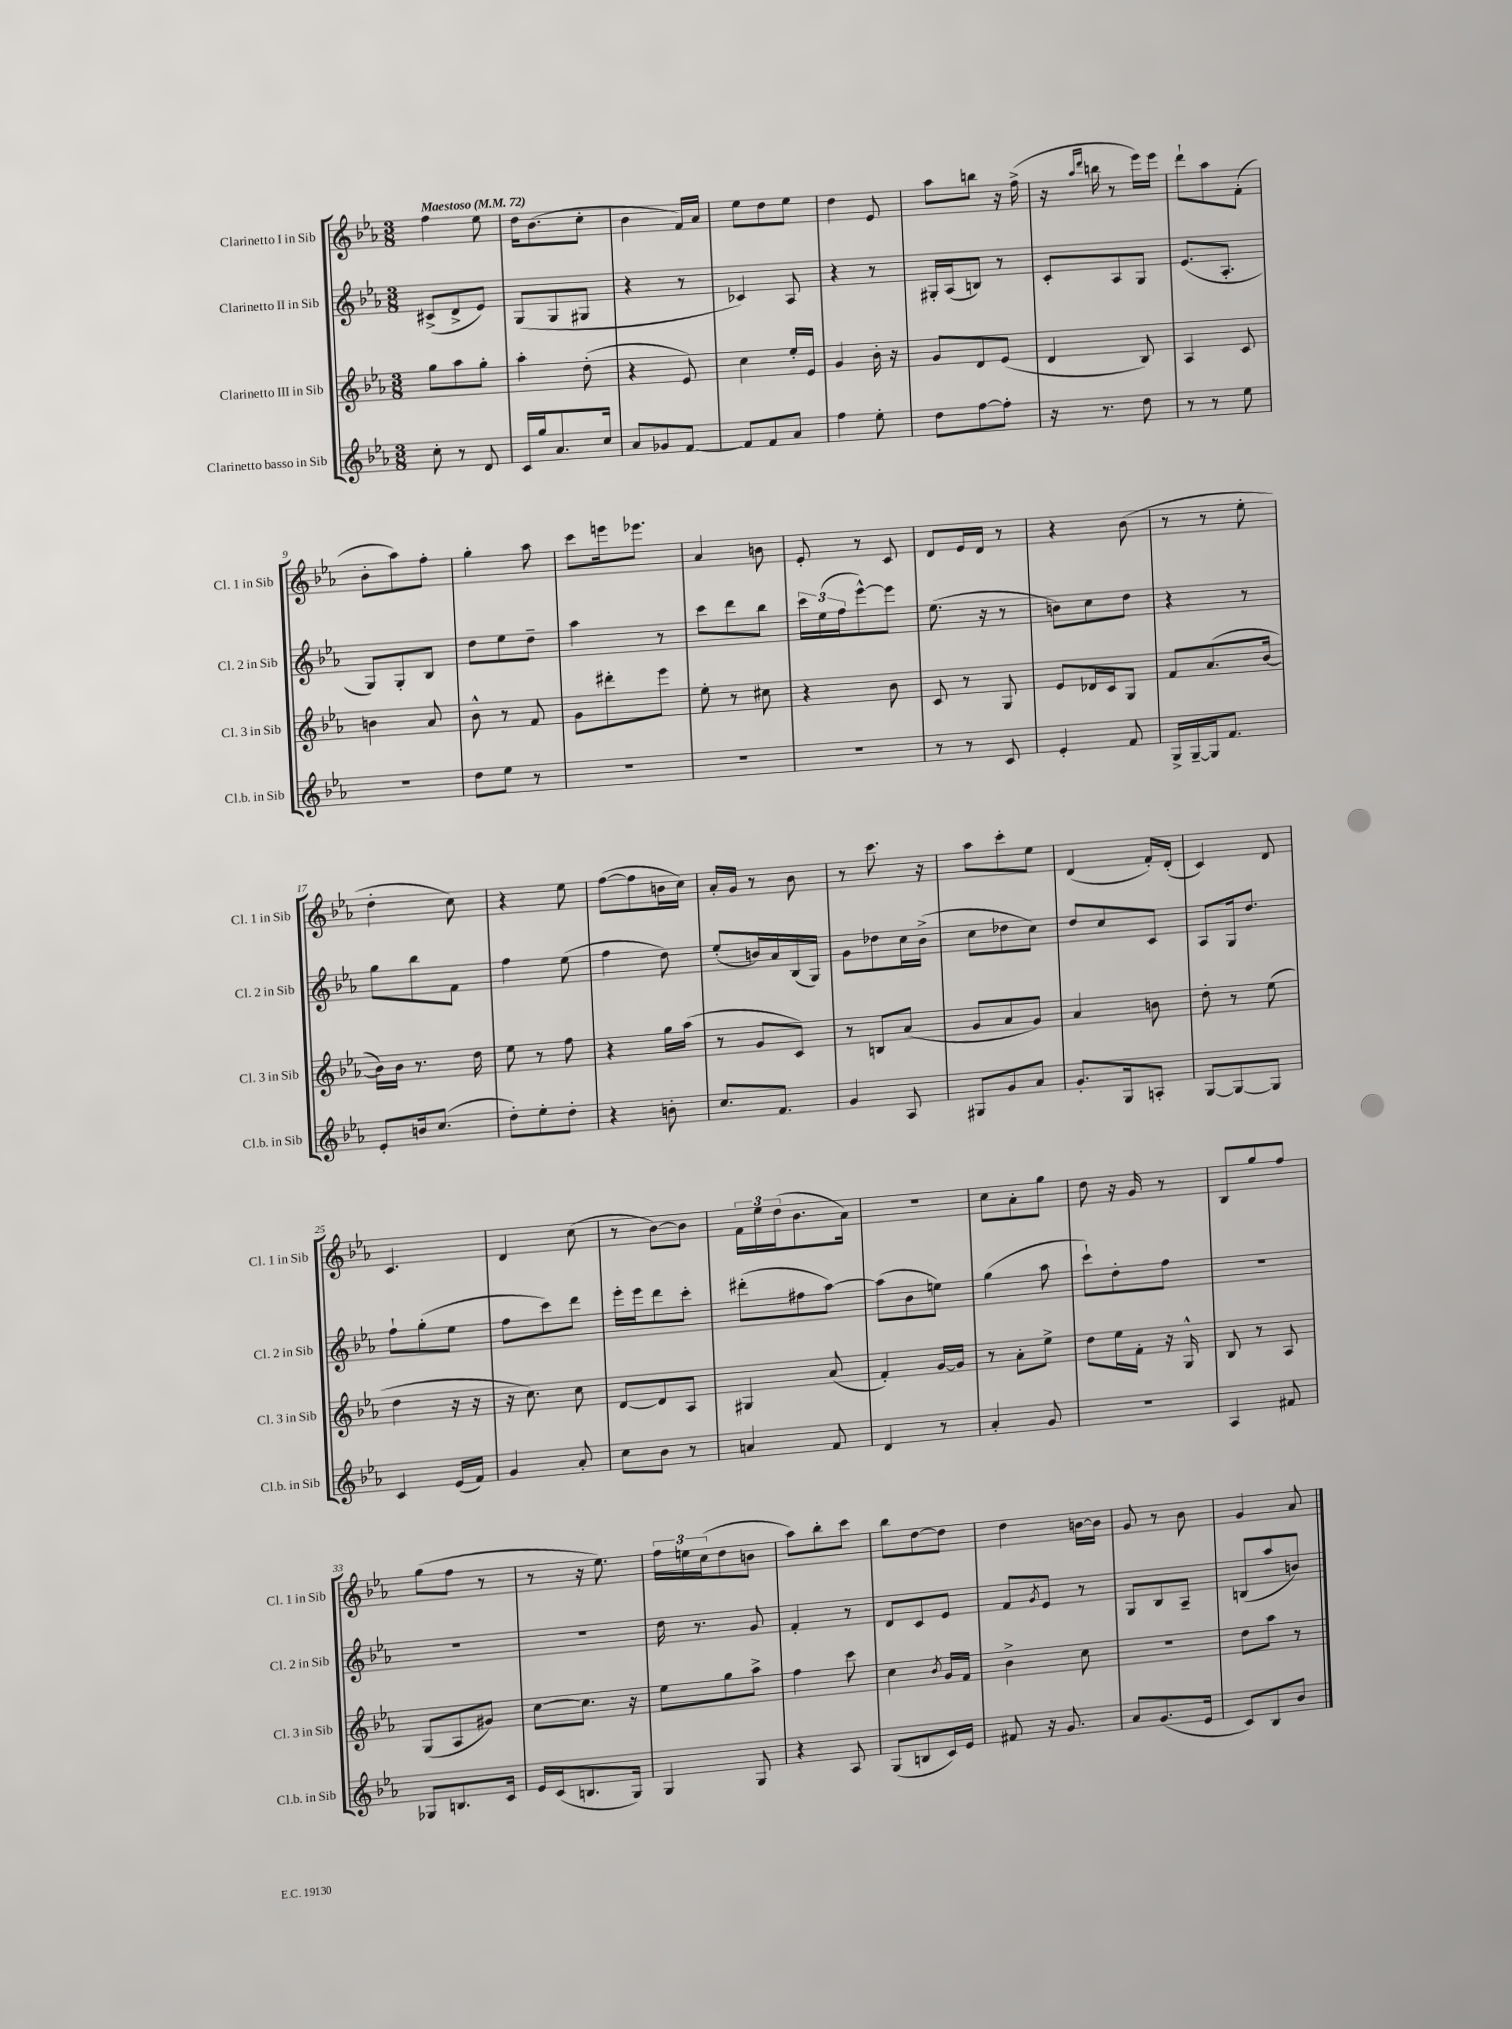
<<
\new StaffGroup <<
\new Staff = "s0" \with { instrumentName = "Clarinetto I in Sib" shortInstrumentName = "Cl. 1 in Sib" } {
    \clef treble \key ees \major \numericTimeSignature \time 3/8 \tempo "Maestoso" 4 = 72
    f''4 ees''8 |
    d''16 bes'8.( c''8-. |
    bes'4 f'16) aes'16 |
    ees''8 d''8 ees''8 |
    d''4 ees'8 |
    aes''8 b''8 r16 f''16->( |
    r16 \grace { aes''16 d'''16 } b''16 r8 ees'''16) ees'''16 |
    d'''8-! aes''8 f'8-.( |
    bes'8-. aes''8) f''8-. |
    g''4-. aes''8 |
    c'''8 e'''16 ees'''8. |
    aes'4 b'8 |
    ees'8-. r8 c'8 |
    d'8 ees'16 d'16 r8 |
    r4 bes'8( |
    r8 r8 ees''8-. |
    d''4-. c''8) |
    r4 ees''8 |
    f''8~( f''8 b'16 c''16) |
    aes'16-. g'16 r8 bes'8 |
    r8 c'''8. r16 |
    aes''8 c'''8-. ees''8 |
    d'4( f'16-.) d'16-.( |
    c'4) d'8 |
    c'4. |
    d'4 c''8( |
    r8 bes'8~) bes'8 |
    \tuplet 3/2 { f'16 ees''16 d''16( } bes'8. aes'16) |
    r4. |
    c''8 aes'8-. g''8 |
    d''8 r16 g'16 r8 |
    bes8 g''8 f''8 |
    g''8( f''8 r8 |
    r8 r16 ees''8.) |
    \tuplet 3/2 { f''16 e''16 c''16( } d''8 b'8 |
    aes''8) bes''8-. c'''8 |
    bes''8 d''8~ d''8 |
    d''4 b'16~ b'16 |
    g'8 r8 bes'8 |
    g'4 aes'8 \bar "|." |
}
\new Staff = "s1" \with { instrumentName = "Clarinetto II in Sib" shortInstrumentName = "Cl. 2 in Sib" } {
    \clef treble \key ees \major \numericTimeSignature \time 3/8
    cis'8->( d'8-> ees'8) |
    g8( g8 gis8 |
    r4 r8 |
    ces'4) aes8 |
    r4 r8 |
    gis16-. aes16( b8) r8 |
    c'8-. aes8 g8 |
    ees'8.( aes8.-. |
    g8) g8-. bes8 |
    d''8 ees''8 d''8-- |
    aes''4 r8 |
    c'''8 d'''8 bes''8 |
    \tuplet 3/2 { c'''16 ees''16( f''16 } ees'''8~-^) ees'''8 |
    ees''8.( r16 r8 |
    b'8) c''8 d''8 |
    r4 r8 |
    g''8 bes''8 f'8 |
    f''4 ees''8( |
    f''4 d''8) |
    ees''8-.( b'16) aes'16 bes16( g16) |
    g'8 des''8 c''16 bes'16->( |
    c''8 des''8 c''8) |
    d''8 c''8 c'8 |
    aes8 g16 d''8. |
    f''8-! g''8-.( ees''8 |
    f''8 c'''8) d'''8 |
    ees'''16-. ees'''16 d'''8 c'''8-. |
    dis'''8-.( fis''8 aes''8~) |
    aes''8( bes'8 e''8) |
    g''4( aes''8 |
    c'''8-!) d''8-. f''8 |
    R4. |
    R4. |
    R4. |
    d''16 r8. g'8 |
    f'4-. r8 |
    d'8 c'8 ees'8 |
    f'8 \acciaccatura { g'8 } ees'8 r8 |
    g8 bes8 aes8-- |
    b8( aes''8 b'8) \bar "|." |
}
\new Staff = "s2" \with { instrumentName = "Clarinetto III in Sib" shortInstrumentName = "Cl. 3 in Sib" } {
    \clef treble \key ees \major \numericTimeSignature \time 3/8
    g''8 aes''8 g''8-. |
    aes''4-. d''8-.( |
    r4 ees'8) |
    c''4 ees''16-. ees'16 |
    g'4 bes'16-. r16 |
    g'8 d'8 ees'8( |
    d'4 bes8) |
    aes4 c'8 |
    b'4 aes'8 |
    bes'8-^ r8 f'8 |
    g'8 dis'''8-. ees'''8 |
    ees''8-. r8 cis''8 |
    r4 bes'8 |
    c'8 r8 g8 |
    ees'8 des'16 c'16 g8 |
    f'8 aes'8.( bes'16~ |
    bes'16) bes'16 r8. d''16 |
    ees''8 r8 f''8 |
    r4 g''16 aes''16( |
    r8 g'8 c'8) |
    r8 b8 aes'8( |
    g'8 aes'8 g'8) |
    aes'4 b'8 |
    d''8-. r8 ees''8( |
    d''4 r16 r16 |
    r16 c''8.) c''8 |
    d'8~ d'8 aes8 |
    gis4 aes'8( |
    f'4-.) g'16~ g'16 |
    r8 aes'8-. ees''8-> |
    d''8 ees''16 f'16-. r16 g16-^ |
    bes8 r8 aes8 |
    g8( aes8 gis'8) |
    c''8~ c''8. r16 |
    ees''8 g''8 aes''8-> |
    f''4 c'''8 |
    c''4 \acciaccatura { bes'8 } g'16 f'16 |
    bes'4-> c''8 |
    R4. |
    d''8 aes''8 r8 \bar "|." |
}
\new Staff = "s3" \with { instrumentName = "Clarinetto basso in Sib" shortInstrumentName = "Cl.b. in Sib" } {
    \clef treble \key ees \major \numericTimeSignature \time 3/8
    c''8-. r8 d'8 |
    c'16 g''16 aes'8. c''16 |
    aes'8 ges'8 f'8~ |
    f'8 f'8 aes'8 |
    f''4 ees''8-. |
    d''8 f''8~ f''8-. |
    r16 r8. d''8 |
    r8 r8 ees''8 |
    R4. |
    d''8 ees''8 r8 |
    R4. |
    R4. |
    R4. |
    r8 r8 c'8 |
    ees'4-. f'8 |
    g16-> g16~-- g16 f'8. |
    ees'8-. b'16 c''8.( |
    d''8-.) ees''8-. d''8-. |
    r4 b'8-. |
    c''8. f'8. |
    g'4 aes8 |
    gis8 g'8 aes'8 |
    g'8.-. g16 a8-. |
    g8~ g8~ g8 |
    c'4 ees'16( f'16) |
    g'4 aes'8-. |
    c''8 bes'8 r8 |
    a'4 f'8 |
    d'4 r8 |
    aes'4-. g'8 |
    R4. |
    aes4 fis'8 |
    ges8 b8. c'16 |
    ees'16 c'16( b8. g16) |
    g4 g8 |
    r4 aes8 |
    g8( b8 c'16) ees'16 |
    fis'8 r16 g'8. |
    aes'8 g'8.( ees'16 |
    c'8) bes8 bes'8 \bar "|." |
}
>>
>>
